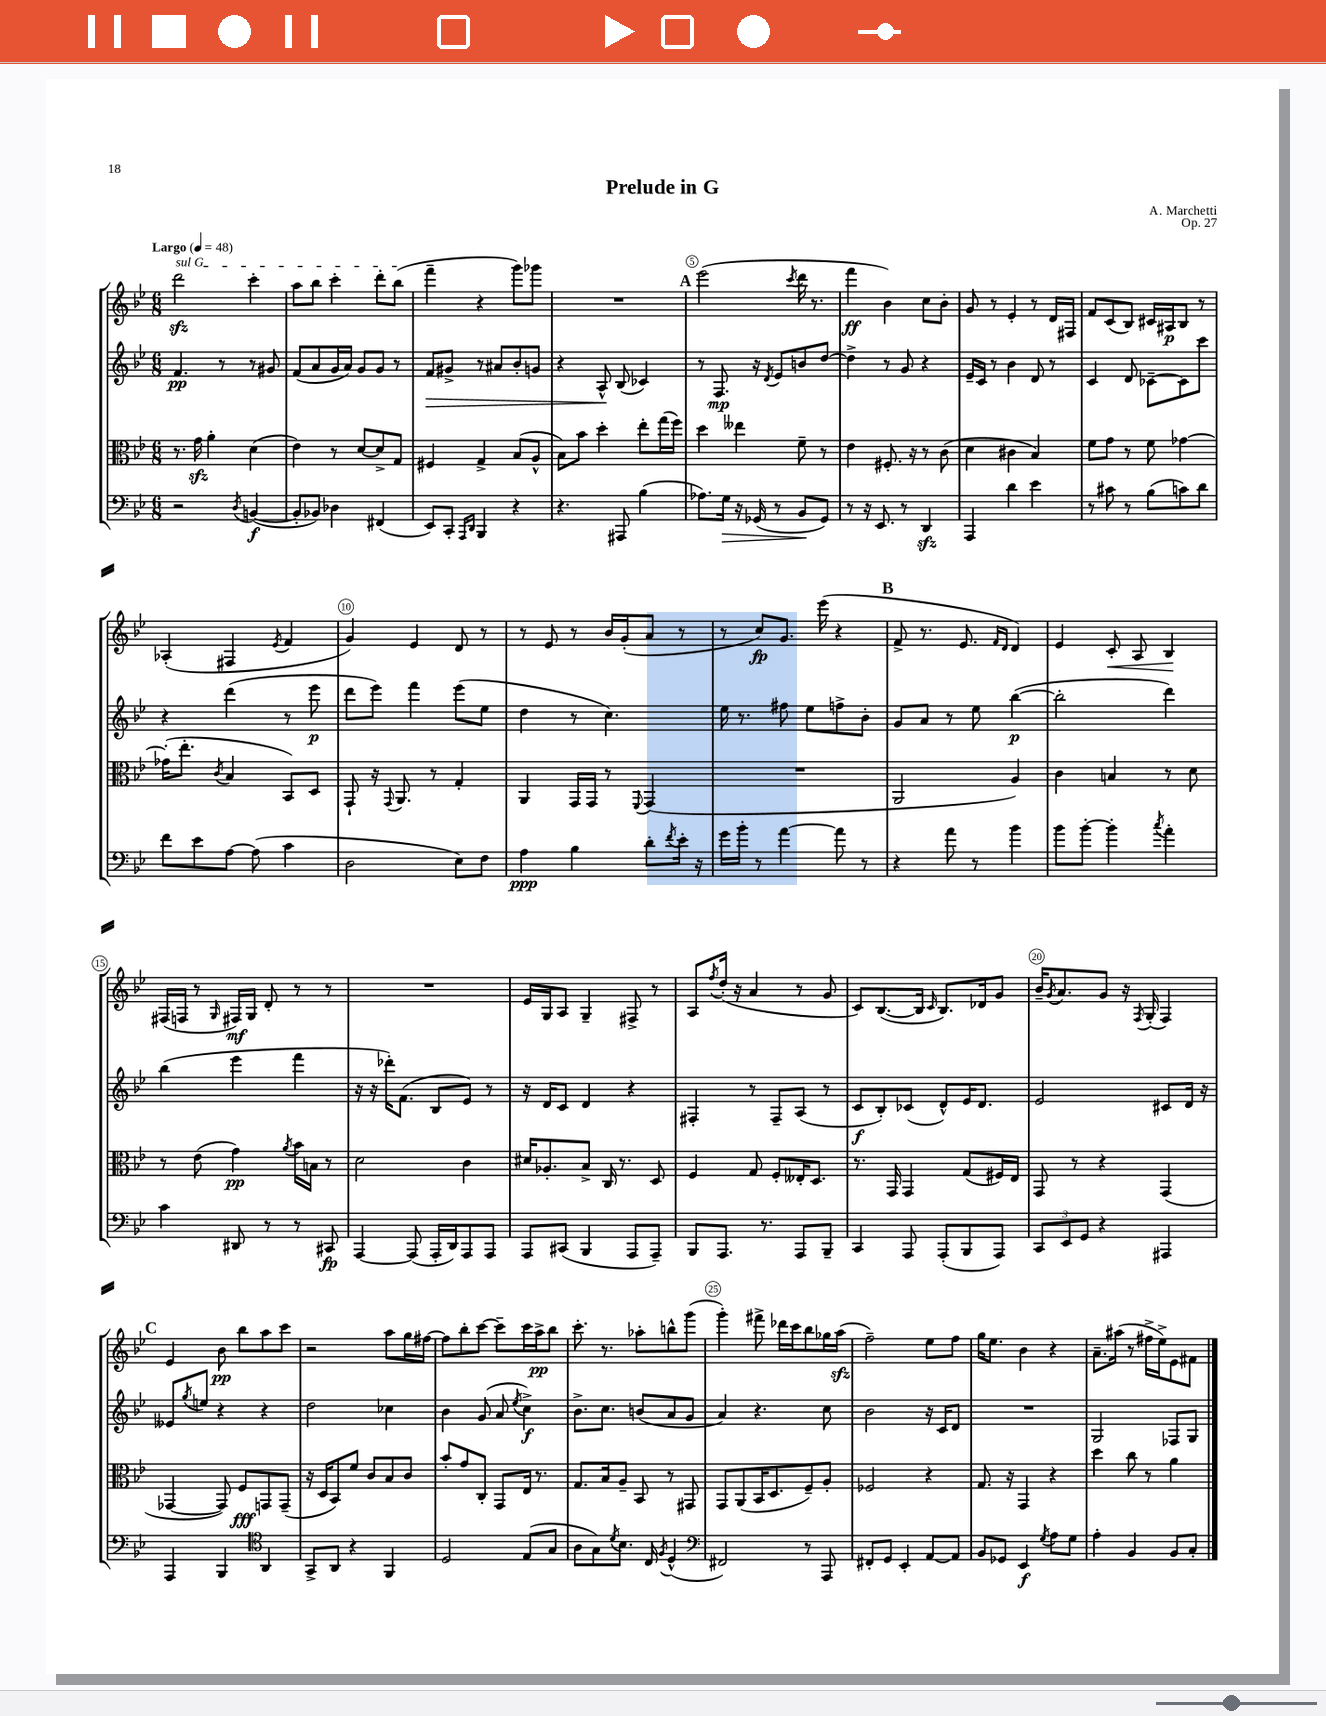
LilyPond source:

\header { title = "Prelude in G" composer = "A. Marchetti" opus = "Op. 27" }
<<
\new StaffGroup <<
\new Staff = "s0" {
    \clef treble \key bes \major \numericTimeSignature \time 6/8 \tempo "Largo" 4 = 48
    \once \override TextSpanner.bound-details.left.text = \markup { \italic "sul G" } d'''2\sfz\startTextSpan c'''4-. |
    a''8 bes''8 c'''4-. d'''8-. bes''8\stopTextSpan( |
    f'''4-- r4 g'''8) ges'''8 |
    R2. |
    \mark \markup { \bold "A" } ees'''2( \acciaccatura { c'''8 } d'''16 r8. |
    f'''4\ff bes'4) c''8 bes'8-. |
    g'8 r8 ees'4-. r8 d'16 fis16 |
    f'8 c'8( bes8) cis'16 ais16\p bes8 r8 |
    aes4-.( fis4 \acciaccatura { ees'8 } f'4 |
    g'4) ees'4 d'8 r8 |
    r8 ees'8 r8 bes'16 g'16-.( a'8 r8 |
    r8 c''8\fp) g'8. ees'''16( r4 |
    \mark \markup { \bold "B" } f'8-> r8. ees'8. \grace { f'16 d'16 } d'4) |
    ees'4 c'8-.\< a8 bes4\! |
    fis16( f16 r8 \grace { g16 } fis16\mf) g16 d'8-. r8 r8 |
    R2. |
    ees'16 g16 a8 g4-- fis8-> r8 |
    a8 \acciaccatura { f''8 } d''16-.( r16 a'4 r8 g'8 |
    c'8) bes8.~( bes16 \grace { c'16 } bes8.) des'16 g'8 |
    bes'16-- \acciaccatura { g'8 } a'8. g'8 r16 \acciaccatura { f8 } g16-.( f4) |
    \mark \markup { \bold "C" } ees'4 bes'8\pp bes''8 a''8 c'''8 |
    r2 a''8 g''16 fis''16~ |
    fis''8 bes''8-. c'''8~ c'''8-- c'''16 a''16->\pp bes''8 |
    c'''8.-. r8. aes''8-. b''8-^ g'''8( |
    g'''4-.) fis'''8-> des'''16 c'''16 bes''8 ges''16 a''16\sfz( |
    f''2--) ees''8 f''8 |
    g''16 ees''8. bes'4 r4 |
    a'8.-- ais''16( r8 fis''16-> ees''16->) ees'8 fis'8 \bar "|." |
}
\new Staff = "s1" {
    \clef treble \key bes \major \numericTimeSignature \time 6/8
    f'4.\pp r8 r8 gis'8 |
    f'8( a'8 g'16 a'16) g'8 g'8 r8 |
    f'8\> gis'8-> r8 ais'8 bes'8-. g'8 |
    r4 a8-^\! bes8( ces'4) |
    \mark \markup { \bold "A" } r8 f8.\mp r16 \acciaccatura { d'8 } ees'8 b'8 d''8~ |
    d''4-> r8 g'8 r4 |
    ees'16-- c'16 r8 bes'4 d'8 r8 |
    c'4 d'8 ces'8~-- ces'8 c'''8 |
    r4 d'''4( r8 ees'''8\p |
    d'''8 ees'''8) f'''4 ees'''8( ees''8 |
    d''4 r8 c''4.) |
    ees''16 r8. fis''8 ees''8 f''8-> bes'8-. |
    \mark \markup { \bold "B" } g'8 a'8 r8 ees''8 bes''4~\p( |
    bes''2-. d'''4) |
    bes''4( ees'''4 f'''4 |
    r16 r16 des'''16-.) f'8.( bes8 ees'8) r8 |
    r16 d'16 c'8 d'4 r4 |
    fis4-. r8 fis8-- a8( r8 |
    c'8\f bes8-.) ces'8( d'8-^) ees'16 d'8. |
    ees'2 cis'8 d'16 r16 |
    \mark \markup { \bold "C" } eeses'8 \acciaccatura { g''8 } e''8 r4 r4 |
    d''2 ces''4 |
    bes'4 g'8( a'8 \acciaccatura { ees''8 } c''4->\f) |
    bes'8.-> c''8. b'8( a'8 g'8 |
    a'4) r4. c''8 |
    bes'2 r16 c'16 d'8 |
    R2. |
    g2 fes8 g8 \bar "|." |
}
\new Staff = "s2" {
    \clef alto \key bes \major \numericTimeSignature \time 6/8
    r8. g'16\sfz a'4-. d'4( |
    ees'4) r8 d'8~ d'8-> g8 |
    fis4 g4-> bes8( a8-^ |
    bes8) bes'8 d''4-. ees''8-. g''16( f''16) |
    \mark \markup { \bold "A" } d''4 eeses''4 f'8-- r8 |
    ees'4 fis8.-. r16 r8 c'8( |
    d'4 cis'4 bes4) |
    f'8 g'8 r8 f'8 ges'4~ |
    ges'16-.( ees''8.-. \acciaccatura { c'8 } bes4 bes,8) d8 |
    g,8-! r16 \appoggiatura { g,8 } a,8. r8 g4-. |
    a,4 g,16 g,16 r8 \appoggiatura { f,8 } g,4( |
    R2. |
    \mark \markup { \bold "B" } a,2 a4) |
    c'4 b4 r8 d'8 |
    r8 ees'8( g'4\pp) \acciaccatura { a'8 } bes'16 b16 r8 |
    d'2 c'4 |
    dis'16 aes8.-. bes8-> c16 r8. d8 |
    f4 g8 f8-. eeses16-. d8. |
    r8. g,16 g,4 g8( fis16) ees16 |
    g,8 r8 r4 g,4( |
    \mark \markup { \bold "C" } ges,4~ ges,8) f8\fff g,8 g,8--( |
    r16 d16 bes,8) f'8 c'8 bes8 c'8 |
    bes'8-. g'8 c8-. g,8 ees16 r8. |
    g8. bes16 a8-- bes,8 r8 gis,8 |
    g,8 a,8( bes,16 d8. f8--) a8-. |
    fes2 r4 |
    g8. r16 g,4 r4 |
    d''4 c''8 r8 a'4 \bar "|." |
}
\new Staff = "s3" {
    \clef bass \key bes \major \numericTimeSignature \time 6/8
    r2 \acciaccatura { d8 } b,4~\f( |
    b,8-. bes,8) des4 fis,4( |
    ees,8) c,8-. \grace { a,,16 d,16 } bes,,4 r4 |
    r4. ais,,8 bes4( |
    \mark \markup { \bold "A" } aes8.) g16\> r16 ges,16( r8 bes,8\! ges,8) |
    r8 r16 ees,8. r8 d,4\sfz |
    a,,4 d'4 ees'4 |
    r8 cis'8 r8 bes8( c'8) d'8 |
    f'8 ees'8 a8~ a8( c'4 |
    d2 ees8) f8 |
    a4\ppp bes4 d'8-. \acciaccatura { f'8 } ees'16-. r16 |
    g'16 bes'16-. r8 a'4~ a'8 r8 |
    \mark \markup { \bold "B" } r4 a'8 r8 bes'4 |
    bes'8 bes'8~-. bes'4-. \acciaccatura { c''8 } a'4-. |
    c'4 dis,8 r8 r8 cis,8\fp |
    a,,4~ a,,8( a,,16-. d,16) a,,8 a,,8 |
    a,,8 cis,8( bes,,4 a,,8 a,,8--) |
    bes,,8 a,,8. r8. a,,8 bes,,8-- |
    c,4 a,,8 a,,8-.( bes,,8 a,,8) |
    \tuplet 3/2 { c,8 ees,8 g,8 } r4 ais,,4 |
    \mark \markup { \bold "C" } a,,4 bes,,4 \clef tenor a,4 |
    g,8-> a,8 r4 f,4 |
    d2 ees8( g8 |
    a8 g8) \acciaccatura { d'8 } bes8. c16 \acciaccatura { f8 } d4-^( |
    \clef bass fis,2) r8 a,,8 |
    fis,8-. g,8 ees,4-. a,8~ a,8 |
    bes,8 ges,8 ees,4\f \acciaccatura { g8 } a8 g8 |
    a4-. bes,4 bes,8 c8-. \bar "|." |
}
>>
>>
\layout { \context { \Score \override BarNumber.break-visibility = ##(#f #t #t) barNumberVisibility = #(every-nth-bar-number-visible 5) \override BarNumber.stencil = #(make-stencil-circler 0.1 0.3 ly:text-interface::print) } }
